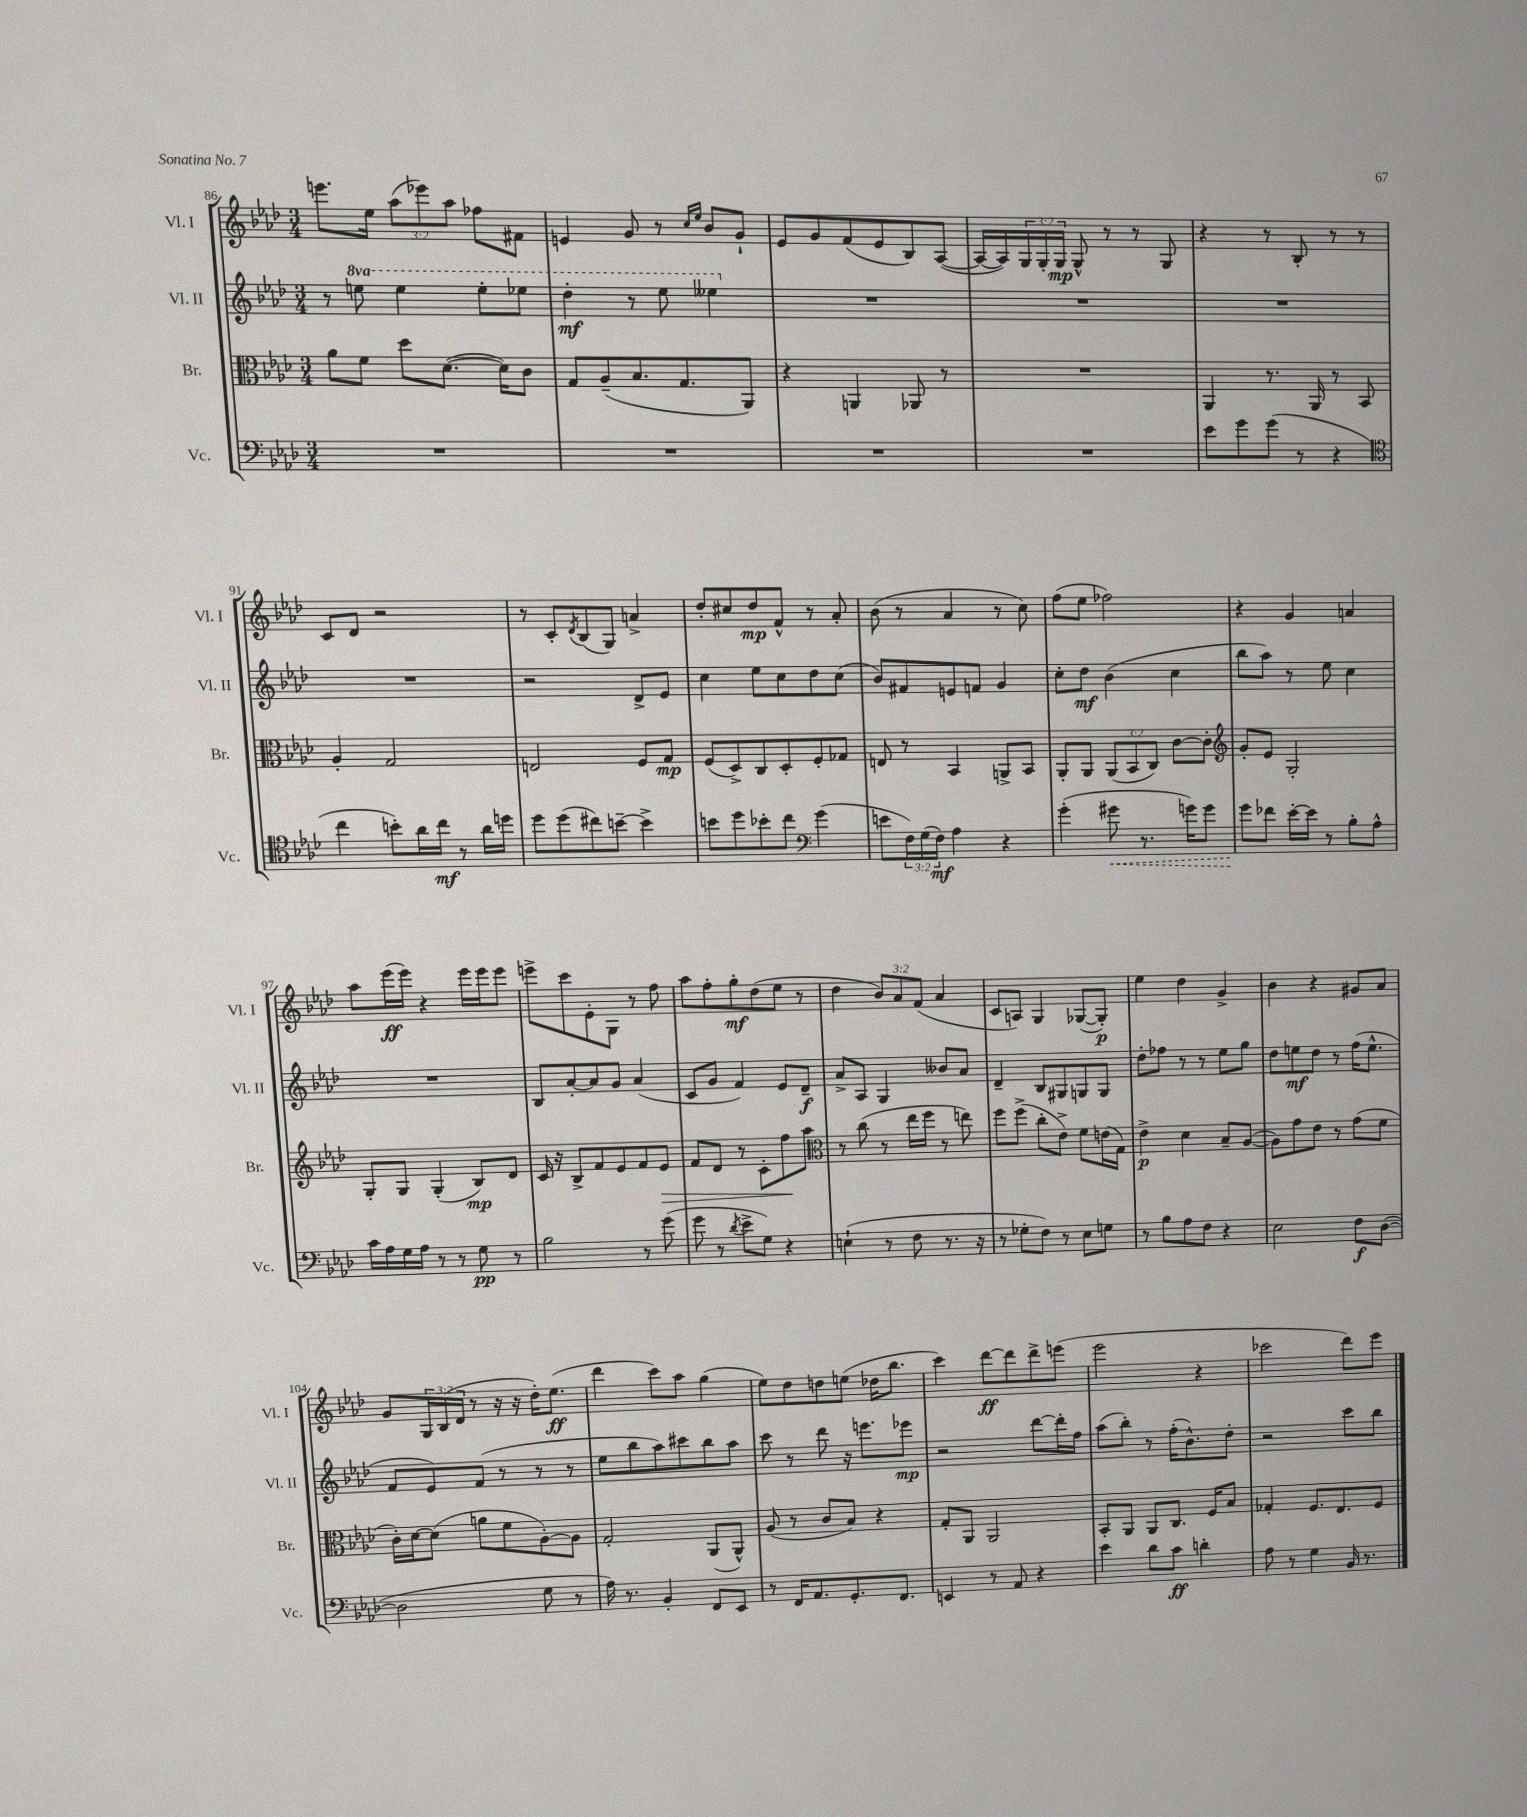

**kern	**dynam	**kern	**dynam	**kern	**dynam	**kern	**dynam
*part4	*part4	*part3	*part3	*part2	*part2	*part1	*part1
*staff4	*staff4	*staff3	*staff3	*staff2	*staff2	*staff1	*staff1
*I"Vc.	*	*I"Br.	*	*I"Vl. II	*	*I"Vl. I	*
*I'Vc.	*	*I'Br.	*	*I'Vl. II	*	*I'Vl. I	*
*clefF4	*	*clefC3	*	*clefG2	*	*clefG2	*
*k[b-e-a-d-]	*	*k[b-e-a-d-]	*	*k[b-e-a-d-]	*	*k[b-e-a-d-]	*
*M3/4	*	*M3/4	*	*M3/4	*	*M3/4	*
=86	=86	=86	=86	=86	=86	=86	=86
2.r	.	8a-\L	.	8r	.	8.eeen\L	.
*	*	*	*	*8va	*	*	*
.	.	8f\J	.	8eeen\	.	.	.
.	.	.	.	.	.	16ee-\Jk	.
.	.	8dd-\L	.	4eee\	.	(12aa-\L	.
.	.	.	.	.	.	12eee-X\)	.
.	.	([8.d-\J	.	.	.	.	.
.	.	.	.	.	.	12aa-\J	.
.	.	.	.	8eee'\L	.	8ff-X\L	.
.	.	16d-\KL])	.	.	.	.	.
.	.	8c\J	.	8eee-X\J	.	8f#X\J	.
=87	=87	=87	=87	=87	=87	=87	=87
2.r	.	8G/L	.	4ddd-'\	mf	4en/	.
.	.	(8A-~/	.	.	.	.	.
.	.	8.B-/	.	8r	.	8g/	.
.	.	.	.	8eee-\	.	8r	.
.	.	8.G/	.	.	.	.	.
.	.	.	.	.	.	16qqcc/LL	.
.	.	.	.	.	.	16qqee-/JJ	.
.	.	.	.	4eee--X\	.	8b-/L	.
.	.	8AA-/J)	.	.	.	8g`/J	.
=88	=88	=88	=88	=88	=88	=88	=88
*	*	*	*	*X8va	*	*	*
2.r	.	4r	.	2.r	.	8e-/L	.
.	.	.	.	.	.	8g/	.
.	.	4AAn/	.	.	.	(8f/	.
.	.	.	.	.	.	8e-/	.
.	.	8AA-X/	.	.	.	8B-/)	.
.	.	8r	.	.	.	([8A-/J	.
=89	=89	=89	=89	=89	=89	=89	=89
2.r	.	2.r	.	2.r	.	16A-/LL_	.
.	.	.	.	.	.	16A-/])	.
.	.	.	.	.	.	24G/	.
.	.	.	.	.	.	24G'/	.
.	.	.	.	.	.	24G/JJ	mp
.	.	.	.	.	.	8G^^/	.
.	.	.	.	.	.	8r	.
.	.	.	.	.	.	8r	.
.	.	.	.	.	.	8G/	.
=90	=90	=90	=90	=90	=90	=90	=90
8e-\L	.	4AA-/	.	2.r	.	4r	.
8g\	.	.	.	.	.	.	.
(8g\J	.	8.r	.	.	.	8r	.
8r	.	.	.	.	.	8B-'/	.
.	.	16AA-/	.	.	.	.	.
4r	.	8r	.	.	.	8r	.
.	.	8BB-/	.	.	.	8r	.
!!LO:LB:g=z
=91	=91	=91	=91	=91	=91	=91	=91
*clefC4	*	*	*	*	*	*	*
4cc\	.	4A-'/	.	2.r	.	8c/L	.
.	.	.	.	.	.	8d-/J	.
8bn'\L)	.	2G/	.	.	.	2r	.
16a-\L	.	.	.	.	.	.	.
16cc\JJ	mf	.	.	.	.	.	.
8r	.	.	.	.	.	.	.
16a-\LL	.	.	.	.	.	.	.
16ddn\JJ	.	.	.	.	.	.	.
=92	=92	=92	=92	=92	=92	=92	=92
8dd-\L	.	2En/	.	2r	.	8r	.
(8dd-\	.	.	.	.	.	8c'/L	.
.	.	.	.	.	.	8qd-/	.
8cc#X\)	.	.	.	.	.	(8B-/	.
[8bn~\J	.	.	.	.	.	8G/J)	.
4b^\]	.	8F/L	.	8d-^/L	.	4an^/	.
.	.	8G/J	mp	8e-/J	.	.	.
=93	=93	=93	=93	=93	=93	=93	=93
8bn\L	.	(8F/L	.	4cc\	.	8dd-'/L	.
8dd-\	.	8D-^/)	.	.	.	8cc#X/	.
8b-X'\	.	8C/	.	8ee-\L	.	8dd-/	mp
8cc\J	.	8D-'/	.	8cc\	.	8f^^/J	.
*clefF4	*	*	*	*	*	*	*
(4g\	.	8F'/	.	8dd-\	.	8r	.
.	.	8G-X/J	.	(8cc\J	.	8a-'/	.
=94	=94	=94	=94	=94	=94	=94	=94
8en\L	.	8En/	.	8b-/L)	.	(8b-\	.
24F\L)	.	8r	.	8f#X/	.	8r	.
(24G\	.	.	.	.	.	.	.
24F\JJ)	mf	.	.	.	.	.	.
4A-\	.	4BB-/	.	8en/	.	4a-/	.
.	.	.	.	8fn/J	.	.	.
4r	.	8AAn^/L	.	4g/	.	8r	.
.	.	8BB-/J	.	.	.	8cc\)	.
=95	=95	=95	=95	=95	=95	=95	=95
(4g'\	.	8AA-'/L	.	8cc'\L	.	(8ff\L	.
.	.	8AA-/J	.	8dd-\J	mf	8ee-\J	.
!	!LO:HP:b	!	!	!	!	!	!
8g#X\	<	(12AA-/L	.	(4b-\	.	2ff-X\)	.
.	.	12BB-/	.	.	.	.	.
8.r	.	.	.	.	.	.	.
.	.	12C/J)	.	.	.	.	.
.	.	[8c\L	.	4cc\	.	.	.
16gn\KL)	.	.	.	.	.	.	.
8g\J	.	8c'\J]	.	.	.	.	.
=96	=96	=96	=96	=96	=96	=96	=96
*	*	*clefG2	*	*	*	*	*
8g\L	.	8g'/L	.	8bb-\L	.	4r	.
8f-X\J	[	8e-/J	.	8aa-\J)	.	.	.
[16e-'\LL	.	2G'/	.	8r	.	4g/	.
16e-\JJ]	.	.	.	.	.	.	.
8r	.	.	.	8ee-\	.	.	.
8B-'\L	.	.	.	4cc\	.	4an/	.
8A-^^\J	.	.	.	.	.	.	.
!!LO:LB:g=z
=97	=97	=97	=97	=97	=97	=97	=97
16c\LL	.	8G'/L	.	2.r	.	8aa-\L	.
16A-\	.	.	.	.	.	.	.
16G\	.	8G/J	.	.	.	(16eee-\L	ff
16A-\JJ	.	.	.	.	.	16eee-\JJ)	.
8r	.	(4G'/	.	.	.	4r	.
8r	.	.	.	.	.	.	.
8G\	pp	8B-/L)	mp	.	.	16eee-\LL	.
.	.	.	.	.	.	16eee-\J	.
8r	.	8d-/J	.	.	.	8eee-\J	.
=98	=98	=98	=98	=98	=98	=98	=98
2B-\	.	16c/	.	8B-/L	.	8eeen^\L	.
.	.	16r	.	.	.	.	.
.	.	8B-^/L	.	[8a-'/	.	8ccc\	.
.	.	8f/	.	8a-/]	.	8e-'\	.
.	.	8e-/	.	8g/J	.	8G\J	.
8r	.	8f/	.	(4a-/	.	8r	.
!	!	!	!LO:HP:b	!	!	!	!
(8g\	.	8e-/J	>	.	.	8ff\	.
=99	=99	=99	=99	=99	=99	=99	=99
8g\	.	8f/L	.	8c/L	.	8aa-\L	.
8r	.	8d-/J	.	8g/J	.	8ff'\	.
8qd-/	.	.	.	.	.	.	.
8e-^\L	.	8r	.	4f/)	.	8gg'\	mf
8G\J)	.	8c'\L	.	.	.	(8dd-\	.
4r	.	8ff\	.	8e-/L	.	8ee-\J	.
.	.	8aa-\J	]	8d-~/J	f	8r	.
=100	=100	=100	=100	=100	=100	=100	=100
*	*	*clefC3	*	*	*	*	*
(4En`\	.	8r	.	8a-^/L	.	4dd-\	.
.	.	(8cc\	.	8A-/J	.	.	.
8r	.	8r	.	4G/	.	12b-/L)	.
.	.	.	.	.	.	12a-/	.
8F\	.	16ee-\LL	.	.	.	.	.
.	.	.	.	.	.	(12f/J	.
.	.	16ff\JJ	.	.	.	.	.
8.r	.	8r	.	8b--X/L	.	4a-/	.
.	.	8een\)	.	8a-/J	.	.	.
16r	.	.	.	.	.	.	.
=101	=101	=101	=101	=101	=101	=101	=101
8r	.	8ff\L	.	4d-~/	.	8c/L	.
8G-X'\L	.	(8ff^\J	.	.	.	8An/J)	.
8F\J)	.	8cc'\L	.	8B-/L	.	4G/	.
8r	.	8e-^\J)	.	8G#X/	.	.	.
8E-\L	.	8f\L	.	8Gn/	.	([8G-X/L	.
8Gn\J	.	(16en\L	.	8G/J	.	8G-'/J])	p
.	.	16G\JJ)	.	.	.	.	.
=102	=102	=102	=102	=102	=102	=102	=102
8r	.	4e-^\	p	8dd-'\L	.	4ee-\	.
8B-\L	.	.	.	8ff-X\J	.	.	.
8A-\	.	4d-\	.	8r	.	4dd-\	.
8F\J	.	.	.	8r	.	.	.
4r	.	8B-~/L	.	8ee-\L	.	4g^/	.
.	.	([8A-/J	.	8gg\J	.	.	.
=103	=103	=103	=103	=103	=103	=103	=103
2E-\	.	8A-\L])	.	8dd-\L	.	4b-\	.
.	.	8g\	.	8een\	mf	.	.
.	.	8e-\J	.	8dd-\J	.	4r	.
.	.	8r	.	8r	.	.	.
8F\L	f	(8g\L	.	(16ff\KL	.	8g#X/L	.
.	.	.	.	8.ee^^\J	.	.	.
([8D-\J	.	8f\J	.	.	.	8a-/J	.
!!LO:LB:g=z
=104	=104	=104	=104	=104	=104	=104	=104
2D-\]	.	16c'\LL)	.	8f/L	.	8g/L	.
.	.	[16d-\J	.	.	.	.	.
.	.	(8d-\J]	.	8e-/)	.	24G/L	.
.	.	.	.	.	.	(24B-/	.
.	.	.	.	.	.	24d-/JJ	.
.	.	8an\L	.	(8f/J	.	8r	.
.	.	8f\	.	8r	.	16r	.
.	.	.	.	.	.	16r	.
8G\	.	[8A-'\)	.	8r	.	16dd-'\KL)	.
.	.	.	.	.	.	(8.ee-\J	ff
8r	.	8A-\J]	.	8r	.	.	.
=105	=105	=105	=105	=105	=105	=105	=105
16A-\)	.	2G'/	.	8ee-\L	.	4ddd-\	.
8.r	.	.	.	.	.	.	.
.	.	.	.	8bb-\	.	.	.
4BB-'/	.	.	.	8aa-\)	.	8ccc\L)	.
.	.	.	.	8ccc#X\	.	8aa-\J	.
8FF/L	.	(8AA-/L	.	8bb-\	.	(4gg\	.
8EE-/J	.	8AA-^^/J)	.	8aa-\J	.	.	.
=106	=106	=106	=106	=106	=106	=106	=106
8r	.	(8A-/	.	8ccc\	.	8ee-\L)	.
16FF/KL	.	8r	.	8r	.	8dd-\	.
8.AA-/	.	.	.	.	.	.	.
.	.	8c/L	.	8ddd-\	.	8ddn\	.
8.GG'/	.	8B-/J)	.	16r	.	(8een\J	.
.	.	.	.	8.eeen\L	.	.	.
.	.	4r	.	.	.	16dd-X\KL	.
8.FF/J	.	.	.	.	.	8.bb-\J	.
.	.	.	.	8eee-X\J	mp	.	.
=107	=107	=107	=107	=107	=107	=107	=107
4EEn/	.	8G'/L	.	2r	.	4ccc\)	.
.	.	8AA-/J	.	.	.	.	.
8r	.	2AA-/	.	.	.	[8ddd-\L	ff
8AA-/	.	.	.	.	.	8ddd-\]	.
4r	.	.	.	[8ddd-\L	.	8ddd-^\	.
.	.	.	.	16ddd-'\L]	.	(8eeen\J	.
.	.	.	.	16ff\JJ	.	.	.
=108	=108	=108	=108	=108	=108	=108	=108
4e-\	.	8BB-'/L	.	(8aa-\L	.	2eee-\	.
.	.	8AA-/J	.	8bb-'\J)	.	.	.
8d-\L	.	8AA-/L	.	8r	.	.	.
8c\J	ff	8.C/J	.	(16ff'\KL	.	.	.
.	.	.	.	8.b-^^\)	.	.	.
4dn'\	.	.	.	.	.	4r	.
.	.	16F/KL	.	.	.	.	.
.	.	8B-/J	.	8dd-'\J	.	.	.
=109	=109	=109	=109	=109	=109	=109	=109
8A-\	.	4G-X'/	.	2r	.	2ccc-X\	.
8r	.	.	.	.	.	.	.
4G\	.	8.F/L	.	.	.	.	.
.	.	8.E-/	.	.	.	.	.
16BB-/	.	.	.	8ccc\L	.	8ddd-\L)	.
8.r	.	.	.	.	.	.	.
.	.	8F/J	.	8bb-\J	.	8eee-\J	.
==	==	==	==	==	==	==	==
*-	*-	*-	*-	*-	*-	*-	*-
